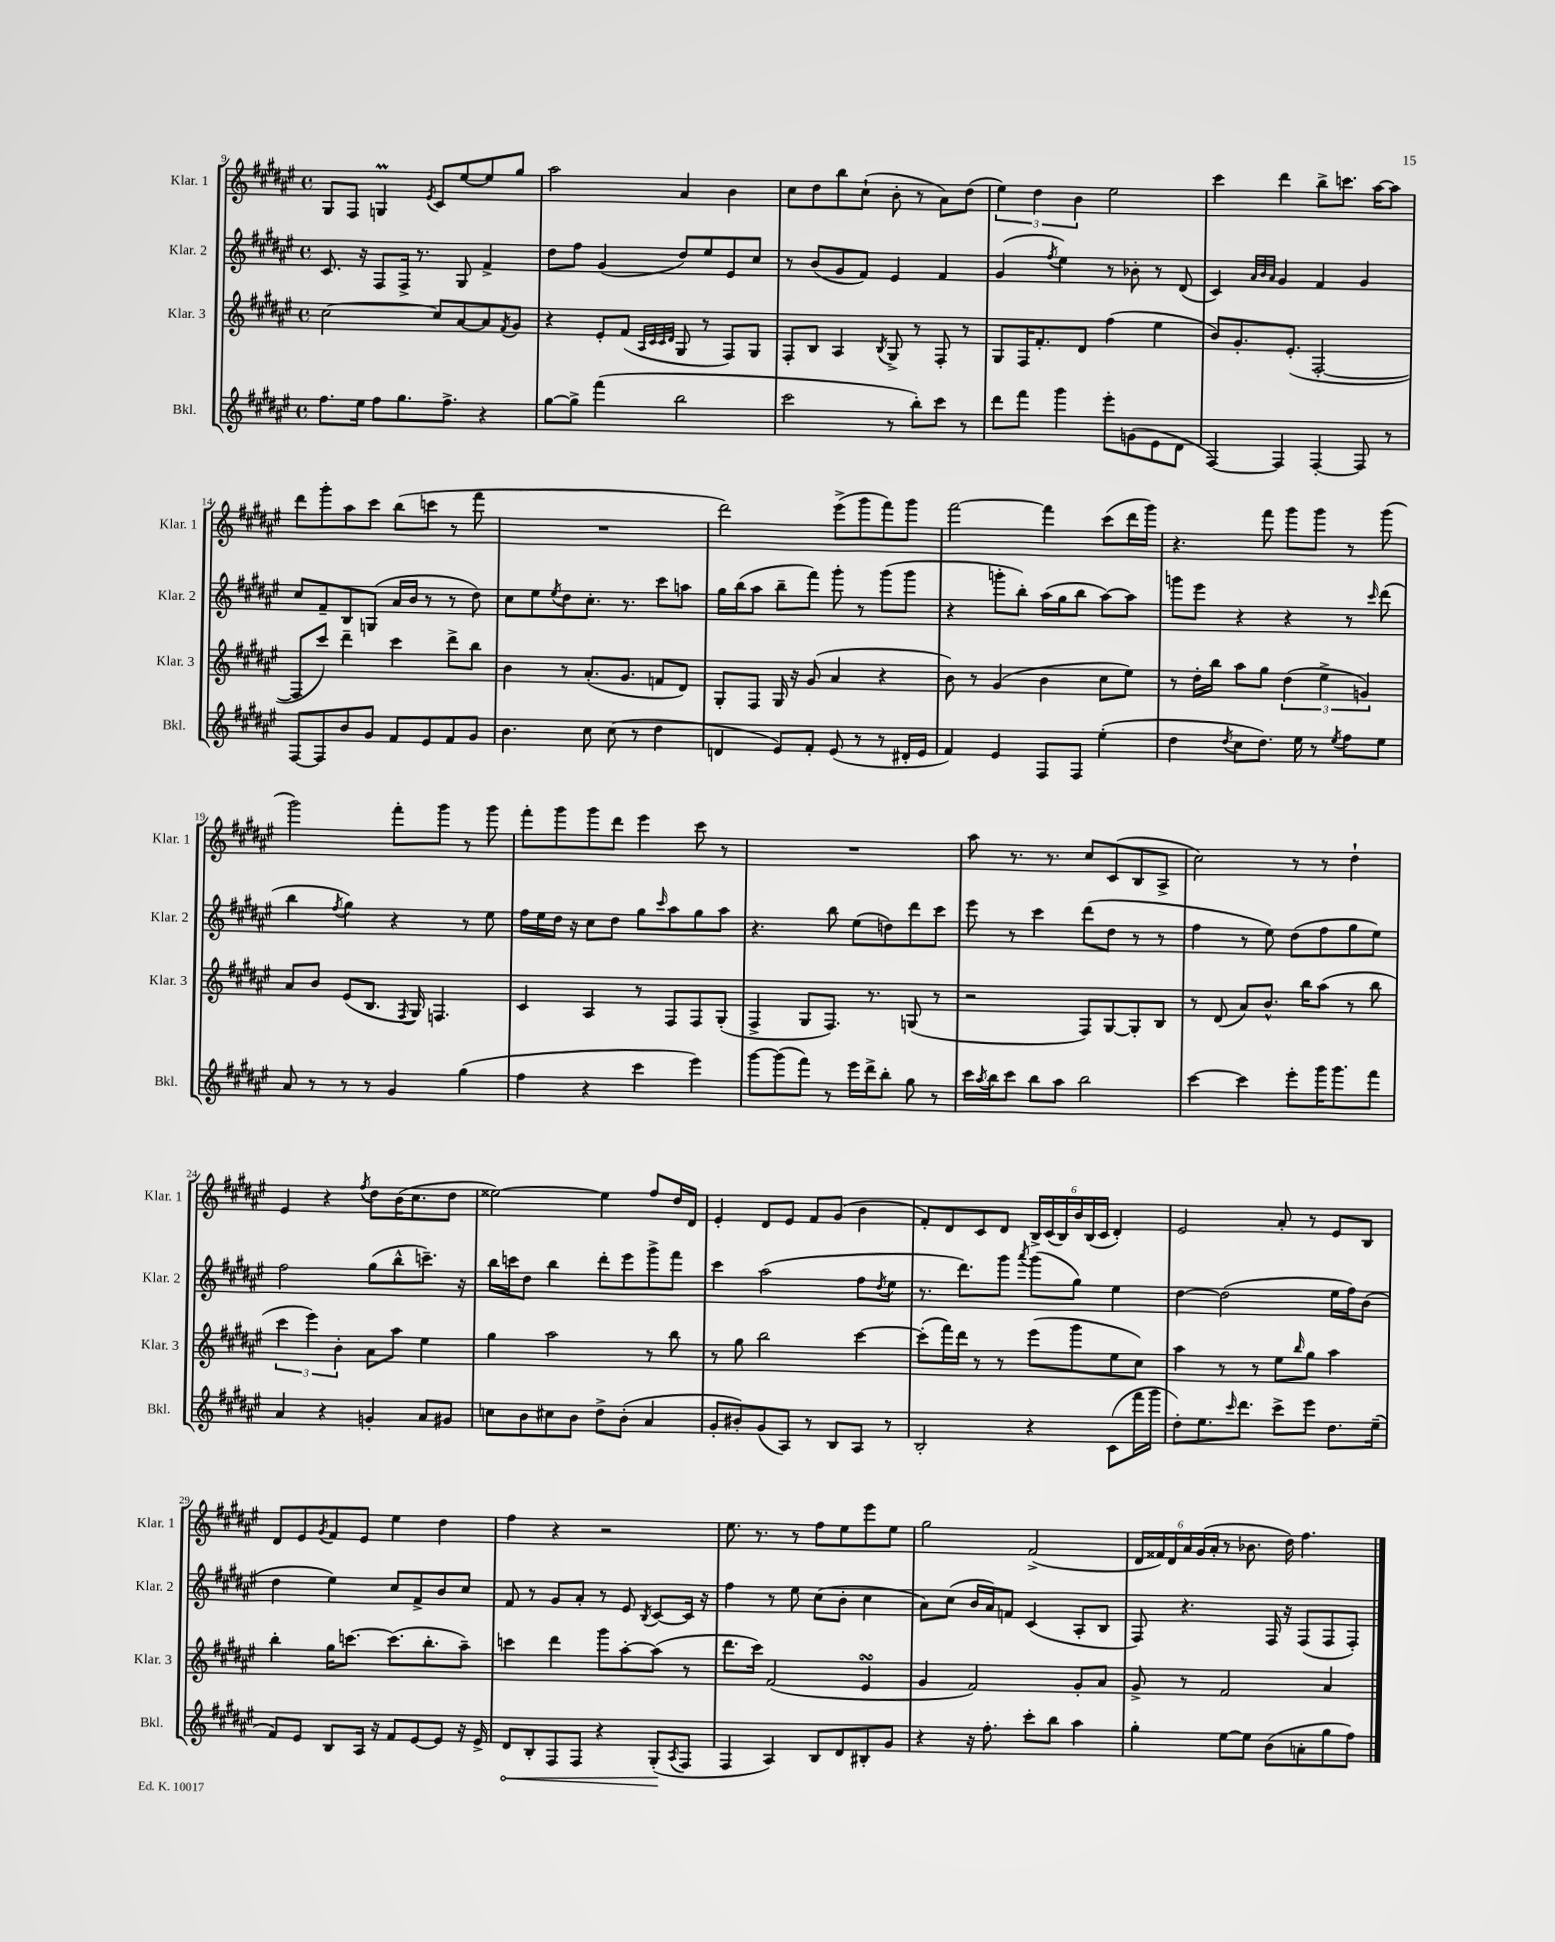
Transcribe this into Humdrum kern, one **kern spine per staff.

**kern	**dynam	**kern	**kern	**kern
*part4	*part4	*part3	*part2	*part1
*staff4	*staff4	*staff3	*staff2	*staff1
*I"Bkl.	*	*I"Klar. 3	*I"Klar. 2	*I"Klar. 1
*I'Bkl.	*	*I'Klar. 3	*I'Klar. 2	*I'Klar. 1
*clefG2	*	*clefG2	*clefG2	*clefG2
*k[f#c#g#d#a#e#]	*	*k[f#c#g#d#a#e#]	*k[f#c#g#d#a#e#]	*k[f#c#g#d#a#e#]
*M4/4	*	*M4/4	*M4/4	*M4/4
*met(c)	*	*met(c)	*met(c)	*met(c)
=9	=9	=9	=9	=9
8.ff#\L	.	[2cc#\	8.c#/	8G#/L
.	.	.	.	8F#/J
16ee#\Jk	.	.	16r	.
8ff#\L	.	.	8F#/L	4GnM/
8.gg#\	.	.	16F#^/Jk	.
.	.	.	8.r	.
.	.	.	.	8qe#/
.	.	8cc#/L]	.	8c#/L
8.ff#^\J	.	.	.	.
.	.	[8a#/	8G#/	[8ee#/
4r	.	8a#/]	4f#^/	8ee#/]
.	.	8qf#/	.	.
.	.	8g#/J	.	8gg#/J
=10	=10	=10	=10	=10
[8gg#\L	.	4r	8dd#\L	2aa#\
8gg#^\J]	.	.	8ff#\J	.
(4fff#\	.	8e#'/L	(4g#/	.
.	.	(8f#/J	.	.
.	.	32qqA#/LLL	.	.
.	.	32qqc#/	.	.
.	.	32qqc#/	.	.
.	.	32qqd#/JJJ	.	.
2bb\	.	8G#/	8dd#/L)	4a#/
.	.	8r	8ee#/	.
.	.	8F#/L)	8e#/	4b\
.	.	8G#/J	8cc#/J	.
=11	=11	=11	=11	=11
2ccc#\	.	8F#'/L	8r	8cc#\L
.	.	8B/J	(8b/L	8dd#\
.	.	4A#/	8g#/	8bb\
.	.	.	8f#/J)	(8cc#`\J
.	.	8qB/	.	.
8r	.	8G#^/	4e#/	8b'\
8bb'\L)	.	8r	.	8r
8ccc#\J	.	8F#'/	4f#/	8a#\L)
8r	.	8r	.	(8dd#\J
=12	=12	=12	=12	=12
8ddd#\L	.	8G#/L	(4g#/	6ee#\)
8fff#\J	.	16F#/K	.	.
.	.	.	.	6dd#\
.	.	8.f#'/	.	.
.	.	.	8qff#/	.
4ggg#\	.	.	4ee#\)	.
.	.	.	.	6b\
.	.	8d#/J	.	.
8eee#'\L	.	(4ff#\	8r	2ee#\
(8gn\	.	.	8b-X'\	.
8e#\	.	4ee#\	8r	.
8d#\J	.	.	(8d#/	.
=13	=13	=13	=13	=13
[4F#/)	.	8b/L)	4c#/)	4ccc#\
.	.	8.g#'/	.	.
.	.	.	32qqa#/LLL	.
.	.	.	32qqb/	.
.	.	.	32qqa#/JJJ	.
4F#/]	.	.	4g#/	4ddd#\
.	.	(8.e#'/J	.	.
[4F#'/	.	[2F#'/	4f#/	8bb^\L
.	.	.	.	8.cccn\J
8F#/]	.	.	4g#/	.
.	.	.	.	[16aa#\KL
8r	.	.	.	8aa#\J]
!!LO:LB:g=z
=14	=14	=14	=14	=14
[8F#/L	.	8F#/L]	8cc#/L	8ddd#\L
8F#/]	.	8ccc#/J)	8f#~/	8ggg#'\
8b/	.	4ddd#~\	8B/	8aa#\
8g#/J	.	.	(8Gn/J	8ccc#\J
8f#/L	.	4ccc#\	16a#/LL	(8bb\L
.	.	.	16b/JJ	.
8e#/	.	.	8r	8cccn\J
8f#/	.	8ddd#^\L	8r	8r
8g#/J	.	8bb\J	8dd#\)	8fff#\
=15	=15	=15	=15	=15
4.b\	.	4b\	8cc#\L	1r
.	.	.	8ee#\	.
.	.	.	8qee#/	.
.	.	8r	8dd#\	.
8cc#\	.	(8.a#'/L	8.cc#'\J	.
(8cc#\	.	.	.	.
.	.	8.g#/J	8.r	.
8r	.	.	.	.
4dd#\	.	8fn/L	8ccc#\L	.
.	.	8d#/J)	8aan\J	.
=16	=16	=16	=16	=16
4dn/	.	8G#'/L	16gg#\LL	2ddd#\)
.	.	.	(16bb\J	.
.	.	8F#/J	8aa#\J	.
8e#/L)	.	16G#/	8bb~\L	.
.	.	16r	.	.
8f#'/J	.	(8g#/	8fff#\J)	.
(8e#/	.	4a#/	8ggg#'\	(8eee#^\L
8r	.	.	8r	8ggg#\
8r	.	4r	(8ggg#\L	8fff#\)
16d#X'/LL	.	.	8ggg#\J	8ggg#\J
16e#/JJ	.	.	.	.
=17	=17	=17	=17	=17
4f#/)	.	8b\)	4r	[2fff#\
.	.	8r	.	.
4e#/	.	(4g#/	8gggn'\L	.
.	.	.	8bb'\J)	.
8F#/L	.	4b\	(16aa#\LL	4fff#\]
.	.	.	16gg#\J	.
8F#/J	.	.	8bb\J	.
(4ee#'\	.	8cc#\L	[8aa#\L)	(8ccc#\L
.	.	8ee#\J)	8aa#\J]	16ddd#\L
.	.	.	.	16ggg#\JJ)
=18	=18	=18	=18	=18
4dd#\	.	8r	8gggn\L	4.r
.	.	16dd#'\LL	8eee#\J	.
.	.	16bb\JJ	.	.
8qdd#/	.	.	.	.
8cc#\L	.	8aa#\L	4r	.
8.dd#\J)	.	8gg#\J	.	8fff#\
.	.	(6dd#\	4r	8ggg#\L
16ee#\	.	.	.	.
8r	.	.	.	8ggg#\J
.	.	6ee#^\	.	.
8qee#/	.	.	.	.
8ff#\L	.	.	8r	8r
.	.	6gn/)	.	.
.	.	.	16qqccc#/	.
8ee#\J	.	.	(8ddd#\	(8ggg#\
!!LO:LB:g=z
=19	=19	=19	=19	=19
8a#/	.	8a#/L	4bb\	2ggg#\)
8r	.	8b/J	.	.
.	.	.	8qff#/	.
8r	.	(8e#/L	4gg#\)	.
8r	.	8.B/J	.	.
4g#/	.	.	4r	8fff#'\L
.	.	8qF#/	.	.
.	.	16G#/)	.	.
.	.	4.Fn/	.	8ggg#\J
(4gg#\	.	.	8r	8r
.	.	.	8ee#\	8ggg#\
=20	=20	=20	=20	=20
4ff#\	.	4c#/	16ff#\LL	8fff#'\L
.	.	.	16ee#\	.
.	.	.	16dd#\JJ	8ggg#\
.	.	.	16r	.
4r	.	4A#/	8cc#\L	8ggg#\
.	.	.	8dd#\J	8ddd#\J
4ccc#\	.	8r	8gg#\L	4eee#\
.	.	.	16qqccc#/	.
.	.	8F#/L	8aa#\	.
4eee#\)	.	8F#/	8gg#\	8ccc#\
.	.	(8G#'/J	8aa#\J	8r
=21	=21	=21	=21	=21
[8ggg#\L	.	4F#^/	4.r	1r
(8ggg#\]	.	.	.	.
8fff#\J)	.	8G#/L	.	.
8r	.	8.F#/J)	8bb\	.
16eee#\LL	.	.	(8ee#\L	.
16ddd#^\J	.	8.r	.	.
8bb'\J	.	.	8ddn\)	.
8gg#\	.	(8Gn/	8ddd#\	.
8r	.	8r	8ccc#\J	.
=22	=22	=22	=22	=22
16ccc#\LL	.	2r	8eee#\	8aa#\
8qaa#/	.	.	.	.
16bb\J	.	.	.	.
8ccc#\J	.	.	8r	8.r
8bb\L	.	.	4ccc#\	.
.	.	.	.	8.r
8aa#\J	.	.	.	.
2bb\	.	8F#/L)	(8ddd#\L	8cc#/L
.	.	[8G#/	8dd#\J	(8c#/
.	.	8G#'/]	8r	8B/
.	.	8B/J	8r	8A#^/J
=23	=23	=23	=23	=23
[4ccc#\	.	8r	4ff#\	2cc#\)
.	.	(8d#/	.	.
4ccc#\]	.	8a#/L)	8r	.
.	.	8.b^^/J	8ee#\)	.
8eee#'\L	.	.	(8dd#\L	8r
.	.	16bb\KL	.	.
16ggg#\K	.	(8aa#\J	8ff#\	8r
8.ggg#\	.	.	.	.
.	.	8r	8gg#\	4dd#`\
8fff#\J	.	8bb\	8ee#\J)	.
!!LO:LB:g=z
=24	=24	=24	=24	=24
4a#/	.	6ccc#\	2ff#\	4e#/
.	.	6eee#\)	.	.
4r	.	.	.	4r
.	.	6b'\	.	.
.	.	.	.	8qff#/
4gn'/	.	8a#\L	(8gg#\L	8dd#\L
.	.	8aa#\J	8bb^^\	(16b\K
.	.	.	.	8.cc#\
8a#/L	.	4ee#\	8.cccn~\J)	.
8g#X/J	.	.	.	8dd#\J
.	.	.	16r	.
=25	=25	=25	=25	=25
8ccn\L	.	4gg#\	16bb\LL	[2ee##X\)
.	.	.	16cccn\J	.
8b\	.	.	8dd#\J	.
8cc#X\	.	2aa#\	4bb\	.
8b\J	.	.	.	.
8dd#^\L	.	.	8ddd#'\L	4ee##\]
(8b'\J	.	.	8eee#\	.
4a#/	.	8r	8ggg#^\	8ff#/L
.	.	8bb\	8fff#\J	16dd#/L
.	.	.	.	16d#/JJ
=26	=26	=26	=26	=26
8g#'/L	.	8r	4ccc#\	4e#'/
8b#X'/)	.	8gg#\	.	.
(8g#/	.	2bb\	(2aa#\	8d#/L
8A#/J)	.	.	.	8e#/J
8r	.	.	.	8f#/L
8B/L	.	.	.	(8g#/J
8A#/J	.	[4ccc#\	8ff#\L	4b\
.	.	.	8qdd#/	.
8r	.	.	8ee#\J	.
=27	=27	=27	=27	=27
2B'/	.	(8ccc#'\L]	8.r	8f#'/L)
.	.	16fff#\L)	.	8d#/
.	.	16ddd#\JJ	8.ddd#\L)	.
.	.	8r	.	8c#/
.	.	8r	8ggg#\J	8d#/J
.	.	.	8qaaa#/	.
4r	.	(8eee#\L	(8ggg#\L	24B^/LL
.	.	.	.	(24c#/
.	.	.	.	24B/)
.	.	8ggg#\	8gg#\J)	24b/
.	.	.	.	(24B/
.	.	.	.	24c#/JJ
(8c#\L	.	8ee#\	4ee#\	4d#'/)
16fff#\L	.	8cc#\J)	.	.
16ggg#\JJ	.	.	.	.
=28	=28	=28	=28	=28
8dd#'\L)	.	4aa#\	[4dd#\	2e#/
8.ee#\	.	.	.	.
.	.	8r	(2dd#\]	.
16qqccc#/	.	.	.	.
8.ddd#\J	.	.	.	.
.	.	8r	.	.
8ccc#^\L	.	8ee#\L	.	8a#'/
.	.	16qqbb/	.	.
8eee#\J	.	8gg#\J	.	8r
8.dd#\L	.	4aa#\	16ee#\LL	8e#/L
.	.	.	16ff#\J)	.
.	.	.	(8b\J	8B/J
(16ee#~\Jk	.	.	.	.
!!LO:LB:g=z
=29	=29	=29	=29	=29
8f#/L)	.	4bb'\	4dd#\	8d#/L
8e#/J	.	.	.	8e#/
.	.	.	.	8qg#/
8B/L	.	16gg#\KL	4ee#\)	8f#/
.	.	[8.cccn\J	.	.
16A#/Jk	.	.	.	8e#/J
16r	.	.	.	.
8f#/L	.	(8.ccc\L]	8cc#/L	4ee#\
[8e#/	.	.	8f#^/	.
.	.	8.bb'\	.	.
8e#/J]	.	.	8b/	4dd#\
16r	.	8aa#~\J)	8cc#/J	.
16e#^/	.	.	.	.
=30	=30	=30	=30	=30
!	!LO:HP:b	!	!	!
8d#/L	<	4cccn\	8f#/	4ff#\
8B'/	.	.	8r	.
8F#/	.	4ddd#\	8g#/L	4r
8F#/J	.	.	8a#'/J	.
4r	.	8ggg#\L	8r	2r
.	.	[8aa#'\	8e#/	.
.	.	.	8qB/	.
(8G#'/L	.	(8aa#\J]	[8c#/L	.
8qA#/	.	.	.	.
8F#/J	[	8r	16c#/Jk]	.
.	.	.	16r	.
=31	=31	=31	=31	=31
4F#/	.	8.ddd#\L	4ff#\	8.ee#\
.	.	16ccc#\Jk)	.	8.r
4A#/)	.	(2f#/	8r	.
.	.	.	8ee#\	8r
8B/L	.	.	(8cc#\L	8ff#\L
8d#/	.	.	8b'\J	8ee#\
8B#X'/	.	4e#sSsS/	4cc#\	8eee#\
8g#/J	.	.	.	8ee#\J
=32	=32	=32	=32	=32
4r	.	4g#/	8a#\L)	2gg#\
.	.	.	(8cc#\J	.
16r	.	2f#/)	16b/LL	.
8.ff#'\	.	.	16a#/J)	.
.	.	.	8fn/J	.
8ccc#'\L	.	.	(4c#/	(2f#^/
8bb\J	.	.	.	.
4aa#\	.	8g#'/L	8A#'/L	.
.	.	8a#/J	8B/J	.
=33	=33	=33	=33	=33
4gg#'\	.	8g#^/	8F#/)	24d#/LL
.	.	.	.	24f##X/)
.	.	.	.	24d#/
.	.	8r	4.r	24a#/
.	.	.	.	(24g#/
.	.	.	.	24a#'/JJ
[8ee#\L	.	2f#/	.	8r
8ee#\J]	.	.	.	8.b-X\
(8b\L	.	.	16F#/	.
.	.	.	16r	16dd#\)
8an'\	.	.	(8F#/L	4.ff#\
8gg#\	.	4a#/	8F#/	.
8ff#\J)	.	.	8F#'/J)	.
==	==	==	==	==
*-	*-	*-	*-	*-
